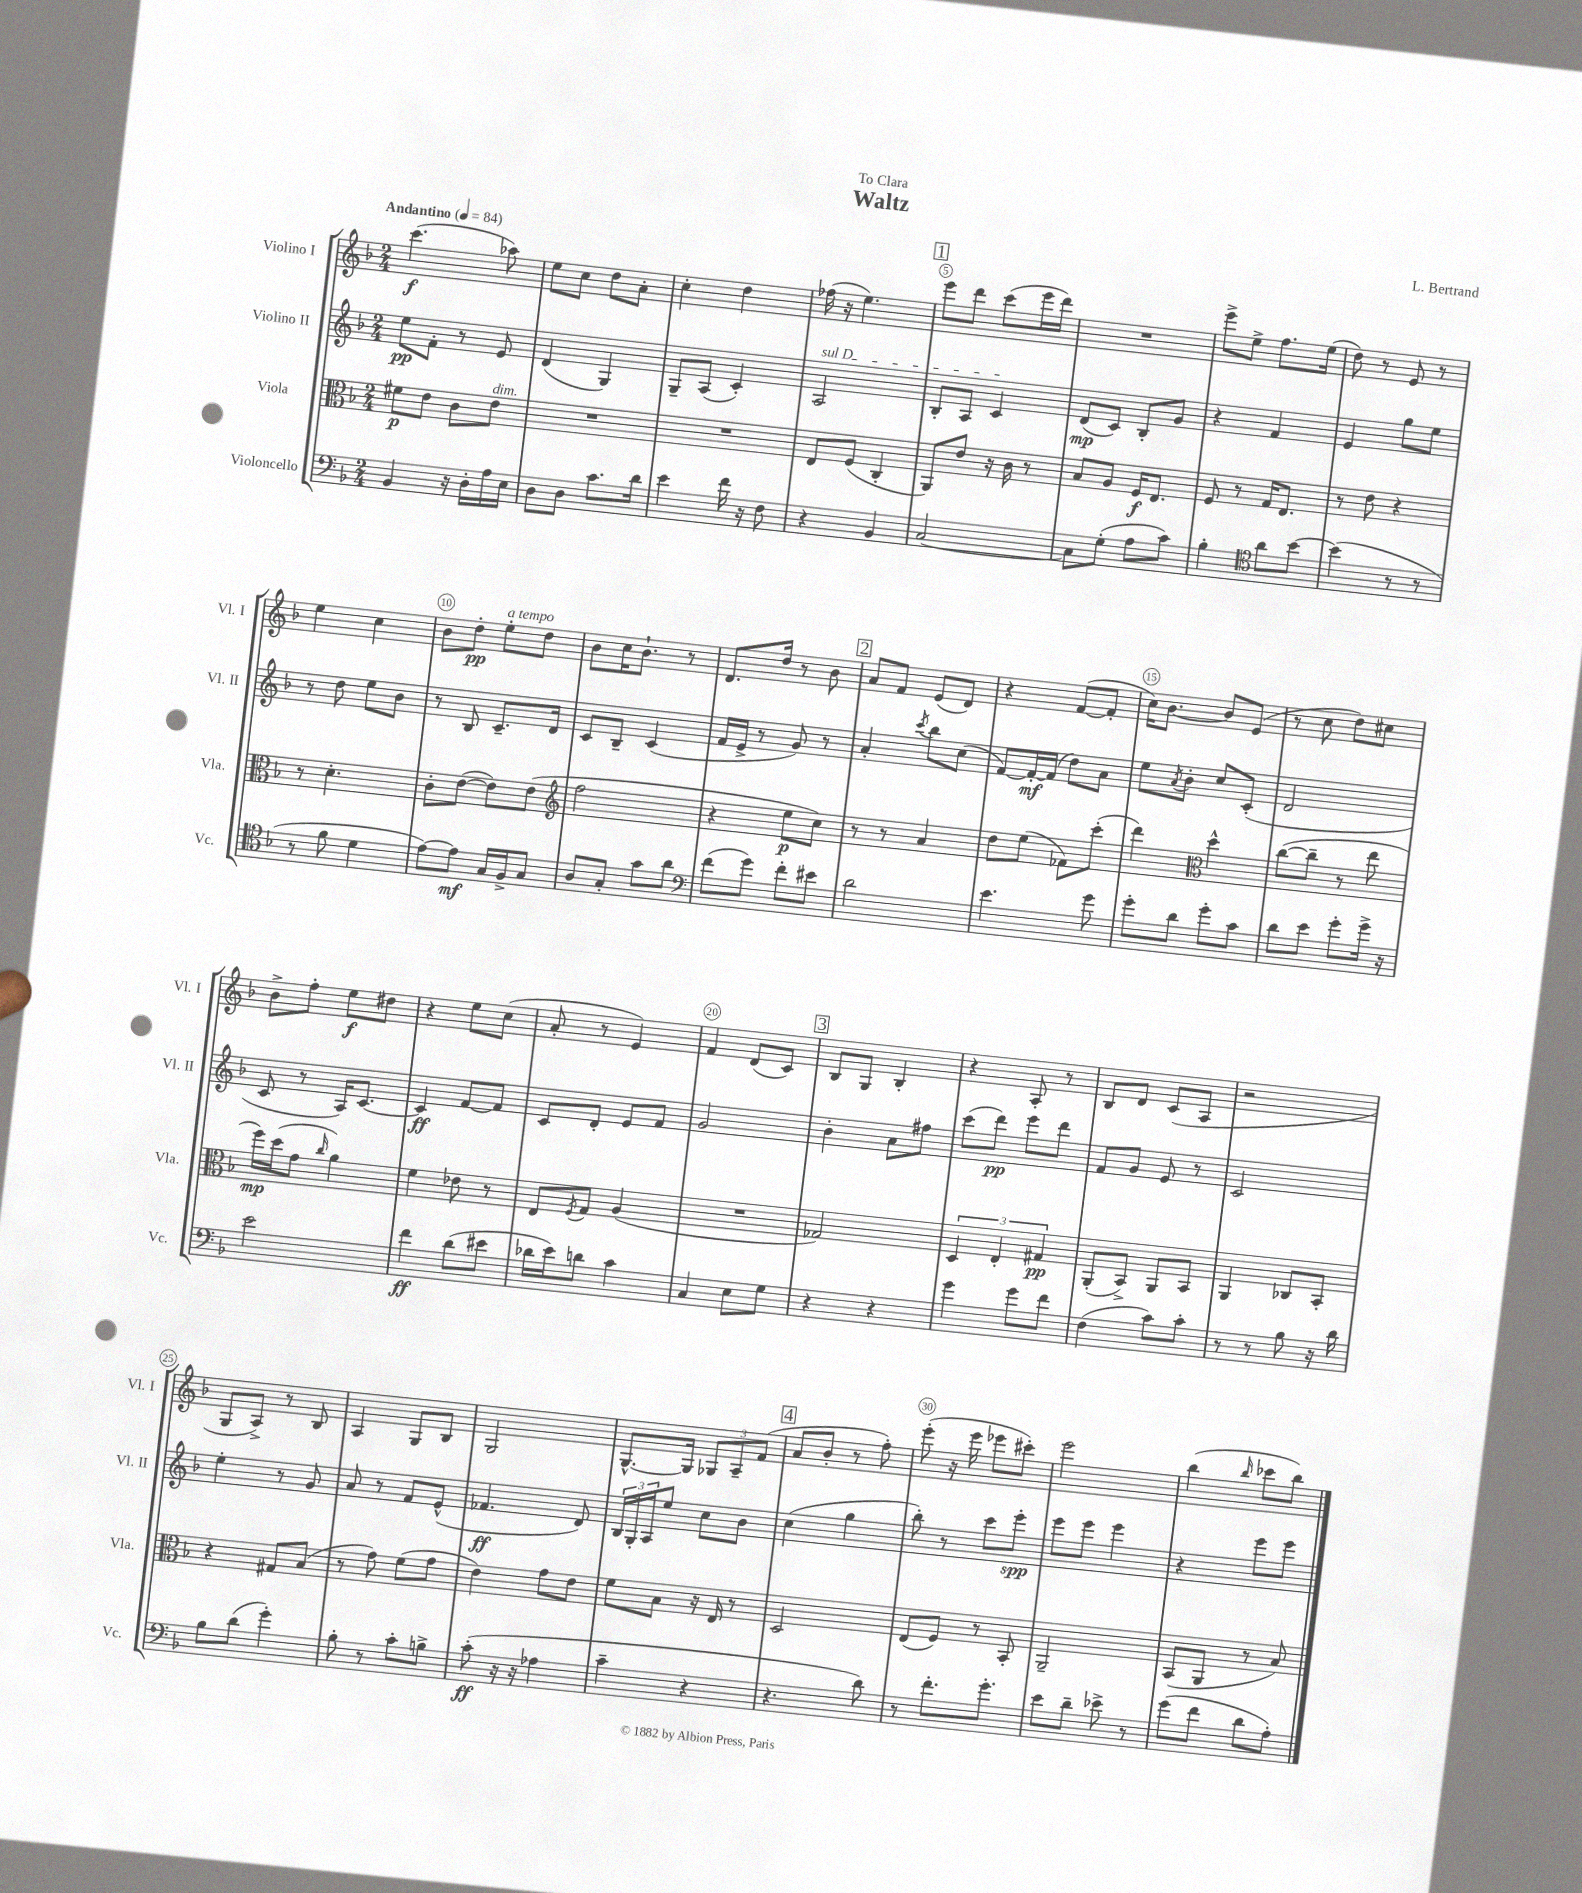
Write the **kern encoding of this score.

**kern	**dynam	**kern	**dynam	**kern	**dynam	**kern	**dynam
*part4	*part4	*part3	*part3	*part2	*part2	*part1	*part1
*staff4	*staff4	*staff3	*staff3	*staff2	*staff2	*staff1	*staff1
*I"Violoncello	*	*I"Viola	*	*I"Violino II	*	*I"Violino I	*
*I'Vc.	*	*I'Vla.	*	*I'Vl. II	*	*I'Vl. I	*
*clefF4	*	*clefC3	*	*clefG2	*	*clefG2	*
*k[b-]	*	*k[b-]	*	*k[b-]	*	*k[b-]	*
*M2/4	*	*M2/4	*	*M2/4	*	*M2/4	*
*MM84	*	*MM84	*	*MM84	*	*MM84	*
=1	=1	=1	=1	=1	=1	=1	=1
!	!	!	!	!	!	!LO:TX:a:B:t=Andantino	!
4BB-/	.	8f#X\L	p	8ee\L	pp	(4.ccc\	f
.	.	8e\J	.	8f'\J	.	.	.
16r	.	8c\L	.	8r	.	.	.
16D'\LL	.	.	.	.	.	.	.
!	!	!LO:TX:a:i:t=dim.	!	!	!	!	!
16A\	.	8e\J	.	8e/	.	8aa-X\)	.
16E\JJ	.	.	.	.	.	.	.
=2	=2	=2	=2	=2	=2	=2	=2
8D\L	.	2r	.	(4d/	.	8ee\L	.
8D\J	.	.	.	.	.	8cc\J	.
8.c\L	.	.	.	4G/)	.	8dd\L	.
.	.	.	.	.	.	8a'\J	.
16d\Jk	.	.	.	.	.	.	.
=3	=3	=3	=3	=3	=3	=3	=3
4e\	.	2r	.	8G~/L	.	4cc'\	.
.	.	.	.	(8A/J	.	.	.
16f\	.	.	.	4c'/)	.	4dd\	.
16r	.	.	.	.	.	.	.
8F\	.	.	.	.	.	.	.
=4	=4	=4	=4	=4	=4	=4	=4
!	!	!	!	!LO:TX:a:i:t=sul D	!	!	!
4r	.	8E/L	.	2A/	.	(16ff-X\	.
.	.	.	.	.	.	16r	.
.	.	(8F/J	.	.	.	4.ee\)	.
4BB-/	.	4C'/	.	.	.	.	.
!!LO:REH:place=s1:t=1
=5	=5	=5	=5	=5	=5	=5	=5
[2C/	.	8AA/L)	.	8B-'/L	.	8eee\L	.
.	.	8e/J	.	8A/J	.	8ddd\J	.
.	.	16r	.	4c/	.	(8ccc\L	.
.	.	16c\	.	.	.	.	.
.	.	8r	.	.	.	16eee\L	.
.	.	.	.	.	.	16ddd\JJ)	.
=6	=6	=6	=6	=6	=6	=6	=6
8C\L]	.	8B-/L	.	(8d/L	mp	2r	.
(8G'\J	.	8A/J	.	8c/J)	.	.	.
8A\L	.	16F/KL	f	8B-'/L	.	.	.
.	.	8.E/J	.	.	.	.	.
8c\J)	.	.	.	8g/J	.	.	.
=7	=7	=7	=7	=7	=7	=7	=7
4B-'\	.	8F/	.	4r	.	8eee^\L	.
.	.	8r	.	.	.	8ee^\J	.
*clefC4	*	*	*	*	*	*	*
8a\L	.	16G/KL	.	4f/	.	8.ff\L	.
.	.	8.E/J	.	.	.	.	.
[8b-\J	.	.	.	.	.	.	.
.	.	.	.	.	.	(16ee\Jk	.
=8	=8	=8	=8	=8	=8	=8	=8
(4b-\]	.	8r	.	4e/	.	8dd\)	.
.	.	8e\	.	.	.	8r	.
8r	.	4r	.	8gg\L	.	8e/	.
8r	.	.	.	8ee\J	.	8r	.
!!LO:LB:g=z
=9	=9	=9	=9	=9	=9	=9	=9
8r	.	8r	.	8r	.	4ee\	.
8f\	.	4.d'\	.	8dd\	.	.	.
4d\	.	.	.	8ee\L	.	4cc\	.
.	.	.	.	8b-\J	.	.	.
=10	=10	=10	=10	=10	=10	=10	=10
[8e\L)	.	8c'\L	.	8r	.	8b-\L	.
8e\J]	mf	([8e\J	.	8B-/	.	8dd'\J	pp
!	!	!	!	!	!	!LO:TX:a:i:t=a tempo	!
16G/LL	.	8e\L])	.	8.c~/L	.	8ee'\L	.
16F^/J	.	.	.	.	.	.	.
8G/J	.	(8e\J	.	.	.	8dd\J	.
.	.	.	.	16d/Jk	.	.	.
=11	=11	=11	=11	=11	=11	=11	=11
*	*	*clefG2	*	*	*	*	*
8A/L	.	2ff\	.	8c/L	.	8b-\L	.
8G'/J	.	.	.	8B-~/J	.	16cc\K	.
.	.	.	.	.	.	8.b-`\J	.
8g\L	.	.	.	(4c/	.	.	.
8a\J	.	.	.	.	.	8r	.
=12	=12	=12	=12	=12	=12	=12	=12
*clefF4	*	*	*	*	*	*	*
(8f\L	.	4r	.	16f/LL	.	8.d/L	.
.	.	.	.	16e^/JJ	.	.	.
8g\J)	.	.	.	8r	.	.	.
.	.	.	.	.	.	16dd/Jk	.
8f'\L	.	8ee\L	p	8g/)	.	8r	.
8e#X\J	.	8cc\J)	.	8r	.	8b-\	.
!!LO:REH:place=s1:t=2
=13	=13	=13	=13	=13	=13	=13	=13
2d\	.	8r	.	4a'/	.	8a/L	.
.	.	8r	.	.	.	8f/J	.
.	.	.	.	8qccc/	.	.	.
.	.	4a/	.	8bb-\L	.	(8e/L	.
.	.	.	.	(8cc\J	.	8d/J)	.
=14	=14	=14	=14	=14	=14	=14	=14
4.e\	.	8dd\L	.	[8f/L)	.	4r	.
.	.	(8ee\J	.	16f'/L_	mf	.	.
.	.	.	.	(16f/JJ]	.	.	.
.	.	8f-X\L)	.	8dd\L)	.	([8f/L	.
8g\	.	(8ccc'\J	.	8a\J	.	8f'/J]	.
=15	=15	=15	=15	=15	=15	=15	=15
8g'\L	.	4ddd\)	.	8ee\L	.	16cc\KL)	.
.	.	.	.	.	.	[8.b-\J	.
.	.	.	.	8qa/	.	.	.
8d\J	.	.	.	8b-'\J	.	.	.
*	*	*clefC3	*	*	*	*	*
8g'\L	.	4dd^^\	.	8cc/L	.	8b-/L]	.
8c\J	.	.	.	(8c'/J	.	(8e/J	.
=16	=16	=16	=16	=16	=16	=16	=16
8d\L	.	([8cc\L	.	2d/	.	8r	.
8e\J	.	8cc~\J]	.	.	.	8cc\	.
8g'\L	.	8r	.	.	.	8dd\L)	.
16g^\Jk	.	8ee\	.	.	.	8cc#X\J	.
16r	.	.	.	.	.	.	.
!!LO:LB:g=z
=17	=17	=17	=17	=17	=17	=17	=17
2e\	.	16ff\LL)	mp	8c/	.	8b-^\L	.
.	.	(16dd\J	.	.	.	.	.
.	.	8g\J	.	8r	.	8ff'\J	.
.	.	16qqcc/	.	.	.	.	.
.	.	4a\)	.	16A/KL)	.	8ee\L	f
.	.	.	.	[8.c/J	.	.	.
.	.	.	.	.	.	8dd#X\J	.
=18	=18	=18	=18	=18	=18	=18	=18
4f\	ff	4f\	.	4c/]	ff	4r	.
(8d\L	.	8e-X\	.	[8f/L	.	8ee\L	.
8e#X\J	.	8r	.	8f/J]	.	(8cc\J	.
=19	=19	=19	=19	=19	=19	=19	=19
16d-X\LL	.	8E/L	.	8c/L	.	8a'/	.
16e\J)	.	.	.	.	.	.	.
.	.	8qF/	.	.	.	.	.
8dn\J	.	8G/J	.	8d'/J	.	8r	.
4c\	.	(4A/	.	8e/L	.	4e/)	.
.	.	.	.	8f/J	.	.	.
=20	=20	=20	=20	=20	=20	=20	=20
4C/	.	2r	.	2g/	.	4f/	.
8E\L	.	.	.	.	.	(8d/L	.
8G\J	.	.	.	.	.	8c/J)	.
!!LO:REH:place=s1:t=3
=21	=21	=21	=21	=21	=21	=21	=21
4r	.	2G-X/)	.	4b-'\	.	8B-/L	.
.	.	.	.	.	.	8G/J	.
4r	.	.	.	8a\L	.	4B-'/	.
.	.	.	.	8ff#X\J	.	.	.
=22	=22	=22	=22	=22	=22	=22	=22
4g\	.	6D/	.	(8ccc\L	.	4r	.
.	.	.	.	8ddd\J)	pp	.	.
.	.	6E'/	.	.	.	.	.
8g\L	.	.	.	8eee\L	.	8A'/	.
.	.	6G#X/	pp	.	.	.	.
8f\J	.	.	.	8ddd\J	.	8r	.
=23	=23	=23	=23	=23	=23	=23	=23
(4F\	.	(8AA'/L	.	8f/L	.	8B-/L	.
.	.	8BB-^/J)	.	8g/J	.	8d/J	.
8c\L)	.	8AA/L	.	8e/	.	(8c/L	.
8c'\J	.	8BB-/J	.	8r	.	8A/J	.
=24	=24	=24	=24	=24	=24	=24	=24
8r	.	4AA/	.	2c/	.	2r	.
8r	.	.	.	.	.	.	.
8B-\	.	8C-X/L	.	.	.	.	.
16r	.	8BB-'/J	.	.	.	.	.
16d\	.	.	.	.	.	.	.
!!LO:LB:g=z
=25	=25	=25	=25	=25	=25	=25	=25
8B-\L	.	4r	.	4ee'\	.	8G/L	.
(8d\J	.	.	.	.	.	8A^/J)	.
4g'\)	.	8G#X/L	.	8r	.	8r	.
.	.	(8B-/J	.	8g/	.	8B-/	.
=26	=26	=26	=26	=26	=26	=26	=26
8B-'\	.	8r	.	8a/	.	4A/	.
8r	.	8g\)	.	8r	.	.	.
8c'\L	.	(8f\L	.	8f/L	.	8G/L	.
8Bn^\J	.	8g\J	.	(8e^^/J	.	8B-/J	.
=27	=27	=27	=27	=27	=27	=27	=27
(8c'\	ff	4e\)	.	4.f-X/	ff	2G/	.
16r	.	.	.	.	.	.	.
16r	.	.	.	.	.	.	.
4A-X\	.	8g\L	.	.	.	.	.
.	.	8e\J	.	8d/)	.	.	.
=28	=28	=28	=28	=28	=28	=28	=28
4c~\	.	8f\L	.	24B-/LL	.	[8.G^^/L	.
.	.	.	.	24G'/	.	.	.
.	.	.	.	24A/J	.	.	.
.	.	8B-\J	.	8ee/J	.	.	.
.	.	.	.	.	.	16G/Jk]	.
4r	.	16r	.	8cc\L	.	12G-X/L	.
.	.	16E/	.	.	.	.	.
.	.	.	.	.	.	12A~/	.
.	.	8r	.	8b-\J	.	.	.
.	.	.	.	.	.	(12f/J	.
!!LO:REH:place=s1:t=4
=29	=29	=29	=29	=29	=29	=29	=29
4.r	.	2D/	.	(4cc\	.	8a/L	.
.	.	.	.	.	.	8b-'/J	.
.	.	.	.	4gg\	.	8r	.
8d\)	.	.	.	.	.	8ff'\)	.
=30	=30	=30	=30	=30	=30	=30	=30
8r	.	(8E/L	.	8bb-'\)	.	(8eee'\	.
8.f'\L	.	8F/J)	.	8r	.	16r	.
.	.	.	.	.	.	16eee\	.
.	.	8r	.	8ccc\L	.	8eee-X\L	.
8.g'\J	.	.	.	.	.	.	.
.	.	8BB-'/	.	8eee'\J	spp	8ccc#X'\J)	.
=31	=31	=31	=31	=31	=31	=31	=31
8e\L	.	2AA~/	.	8eee\L	.	2eee\	.
8d~\J	.	.	.	8eee\J	.	.	.
8e-X^\	.	.	.	4eee\	.	.	.
8r	.	.	.	.	.	.	.
=32	=32	=32	=32	=32	=32	=32	=32
(8g\L	.	(8BB-/L	.	4r	.	(4bb-\	.
8f\J	.	8AA/J	.	.	.	.	.
.	.	.	.	.	.	16qqbb-/	.
8d\L	.	8r	.	8eee\L	.	8ccc-X\L	.
8A'\J)	.	8B-/)	.	8eee\J	.	8bb-\J)	.
==	==	==	==	==	==	==	==
*-	*-	*-	*-	*-	*-	*-	*-
